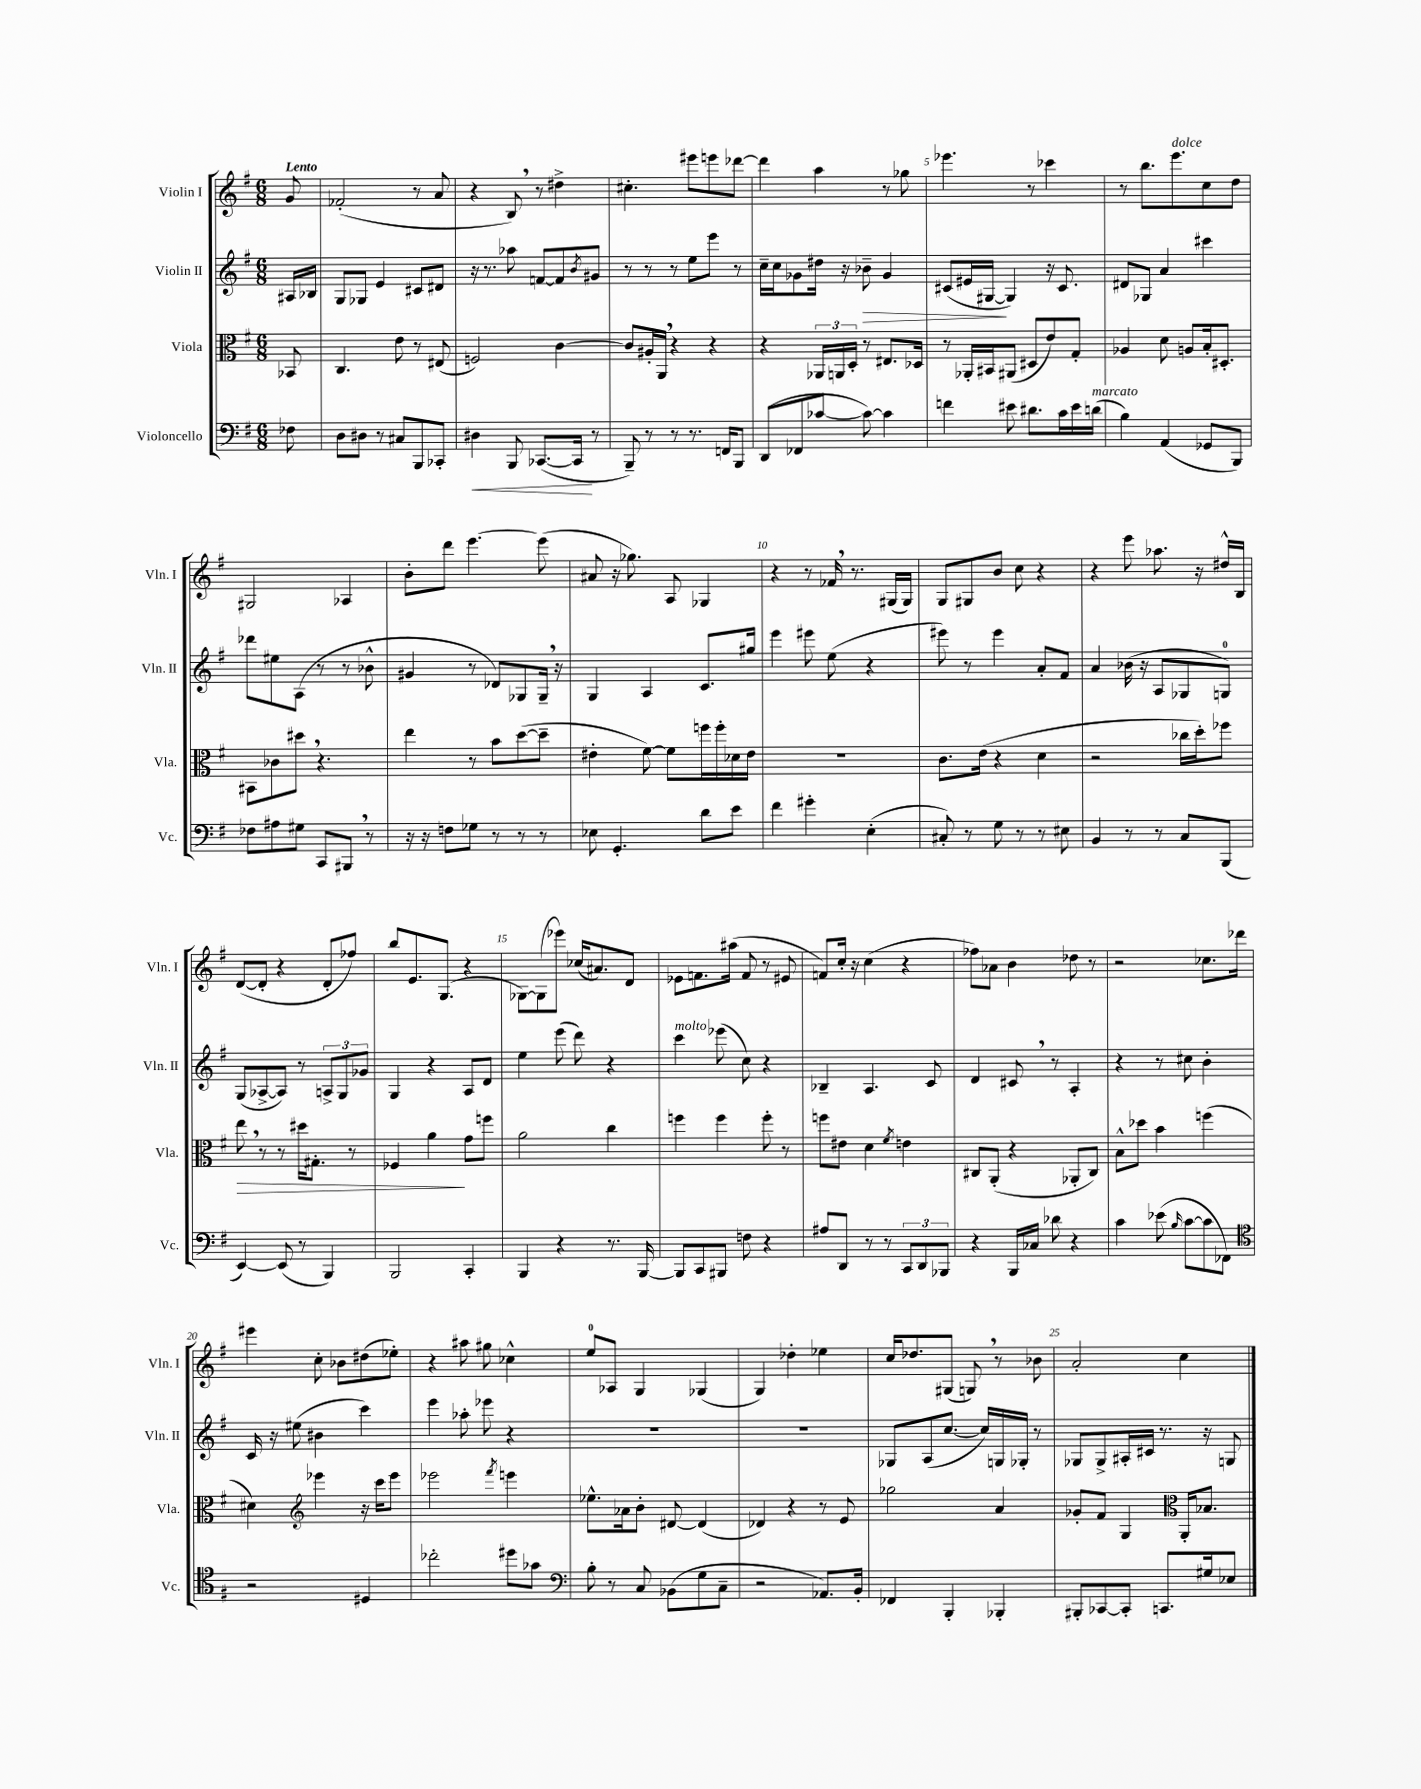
<<
\new StaffGroup <<
\new Staff = "s0" \with { instrumentName = "Violin I" shortInstrumentName = "Vln. I" } {
    \clef treble \key g \major \numericTimeSignature \time 6/8 \partial 8 \tempo "Lento"
    g'8 |
    fes'2-.( r8 a'8 |
    r4 b8) \breathe r8 dis''4-> |
    cis''4.-. eis'''8 e'''8 des'''8~ |
    des'''4 a''4 r8 ges''8 |
    ees'''4. r8 ces'''4 |
    r8 b''8. e'''8.^\markup { \italic "dolce" } c''8 d''8 |
    gis2 aes4 |
    b'8-. d'''8 e'''4.~ e'''8( |
    ais'8 r16 ges''8.) a8 ges4 |
    r4 r8 fes'16 \breathe r8. gis16( gis16) |
    g8 gis8 b'8 c''8 r4 |
    r4 e'''8 aes''8. r16 dis''16-^ b16 |
    d'8~( d'8-. r4 d'8-. fes''8) |
    b''8 e'8. g8.( r4 |
    ges8~) ges8( ees'''8) ces''16( ais'8.) d'8 |
    ees'8 f'8. ais''16( f'8 r8 eis'8 |
    f'8) c''16-. r16 c''4( r4 |
    fes''8) aes'8 b'4 des''8 r8 |
    r2 ces''8. des'''16 |
    eis'''4 c''8-. bes'8 dis''8( ees''8-.) |
    r4 ais''8 gis''8 ces''4-^ |
    e''8-0 aes8 g4 ges4( |
    g4) des''4-. ees''4 |
    c''16 des''8. gis8( g8) \breathe r8 bes'8 |
    a'2-. c''4 \bar "|." |
}
\new Staff = "s1" \with { instrumentName = "Violin II" shortInstrumentName = "Vln. II" } {
    \clef treble \key g \major \numericTimeSignature \time 6/8 \partial 8
    ais16 bes16 |
    g8 ges8 e'4 cis'8 dis'8 |
    r16 r8. aes''8 f'8~ f'8 \acciaccatura { b'8 } gis'8 |
    r8 r8 r8 e''8 e'''8 r8 |
    c''16-- c''16 ges'8 dis''16 r16 bes'8--\> ges'4 |
    cis'8( eis'16 gis16~\! gis4) r16 cis'8. |
    dis'8 ges8 a'4 cis'''4 |
    des'''8 eis''8 a8( r8 r8 bes'8-^ |
    gis'4 r8 des'8) ges8 ges16-- \breathe r16 |
    g4 a4 c'8. gis''16 |
    e'''4 eis'''8 e''8( r4 |
    eis'''8) r8 eis'''4 a'8-. fis'8 |
    a'4 bes'16( r16 a8 ges8 g8-0) |
    g8( aes8~-> aes8) r8 \tuplet 3/2 { a8-> g8 ges'8 } |
    g4 r4 a8 d'8 |
    e''4 e'''8( d'''8) r4 |
    c'''4^\markup { \italic "molto" } ees'''8( c''8) r4 |
    bes4-- a4. c'8 |
    d'4 cis'8 \breathe r8 a4-. |
    r4 r8 cis''8 b'4-. |
    c'16 r16 eis''8( bis'4 c'''4) |
    e'''4 aes''8-. ees'''8 r4 |
    R2. |
    R2. |
    ges8 a8( c''8.~ c''16) g16 ges16-. r8 |
    ges8 ges8-> ais16-. cis'16 r8. r16 g8 \bar "|." |
}
\new Staff = "s2" \with { instrumentName = "Viola" shortInstrumentName = "Vla." } {
    \clef alto \key g \major \numericTimeSignature \time 6/8 \partial 8
    bes,8 |
    c4. e'8 r8 eis8( |
    f2) c'4~ |
    c'8 ais16-. a,16 \breathe r4 r4 |
    r4 \tuplet 3/2 { aes,16 a,16 d16-. } r8 eis8. des16 |
    r8 aes,16-. bis,16 ais,8( dis8 e'8) g8-. |
    aes4 d'8 a8 b16-. dis8.-. |
    bis,8 ces'8 dis''8 \breathe r4. |
    e''4 r8 b'8 d''8~( d''8-- |
    eis'4-. fis'8~) fis'8 f''16 f''16-. des'16 eis'16 |
    R2. |
    c'8. e'16( r4 d'4 |
    r2 ces''16 d''16-.) fes''8 |
    e''8\> \breathe r8 r8 dis''16 gis8.-. r8 |
    fes4 a'4\! g'8 f''8 |
    a'2 c''4 |
    f''4 f''4 f''8-. r8 |
    f''8 eis'8 d'4 \acciaccatura { fis'8 } e'4 |
    cis8 a,8-.( r4 aes,8-. cis8) |
    b8-^ des''8 b'4 f''4( |
    dis'4) \clef treble ees'''4 r16 c'''16 ees'''8 |
    ees'''2 \acciaccatura { fis'''8 } e'''4 |
    ees''8.-^ aes'16 b'8-. dis'8~ dis'4( |
    des'4) r4 r8 e'8 |
    ges''2 a'4 |
    ges'8-. fis'8 g4 \clef alto a,16-. bes8. \bar "|." |
}
\new Staff = "s3" \with { instrumentName = "Violoncello" shortInstrumentName = "Vc." } {
    \clef bass \key g \major \numericTimeSignature \time 6/8 \partial 8
    fes8 |
    d8 dis8 r8 cis8 b,,8 ces,8-. |
    dis4\< b,,8 ces,8.~( ces,16\! r8 |
    b,,8--) r8 r8 r8. f,16 b,,8 |
    d,8( fes,8 ces'8~ ces'8~) ces'4 |
    f'4 eis'8 dis'8. c'16 eis'16 d'16^\markup { \italic "marcato" }( |
    b4) a,4( ges,8 b,,8) |
    fes8 ais8 gis8 c,8 bis,,8 \breathe r8 |
    r16 r16 f8 ges8 r8 r8 r8 |
    ees8 g,4.-. d'8 e'8 |
    fis'4 gis'4-. e4-.( |
    cis8-.) r8 g8 r8 r8 eis8 |
    b,4 r8 r8 c8 b,,8( |
    e,4~) e,8( r8 b,,4) |
    b,,2 c,4-. |
    b,,4 r4 r8. b,,16~ |
    b,,8 c,8 bis,,8 f8 r4 |
    ais8 d,8 r8 r8 \tuplet 3/2 { c,8 d,8 bes,,8 } |
    r4 b,,16 ces16 des'8 r4 |
    c'4 ees'8( \grace { b16 } c'8~ c'8 fes,8) |
    \clef tenor r2 dis4 |
    ces''2-. dis''8 ges'8 |
    \clef bass b8-. r8 c8 bes,8( g8 c8-- |
    r2 aes,8.) b,16-. |
    fes,4 b,,4-. bes,,4-. |
    bis,,8-. ces,8~ ces,8-. c,8. gis16 ees8 \bar "|." |
}
>>
>>
\layout { \context { \Score \override BarNumber.break-visibility = ##(#f #t #t) barNumberVisibility = #(every-nth-bar-number-visible 5) } }
